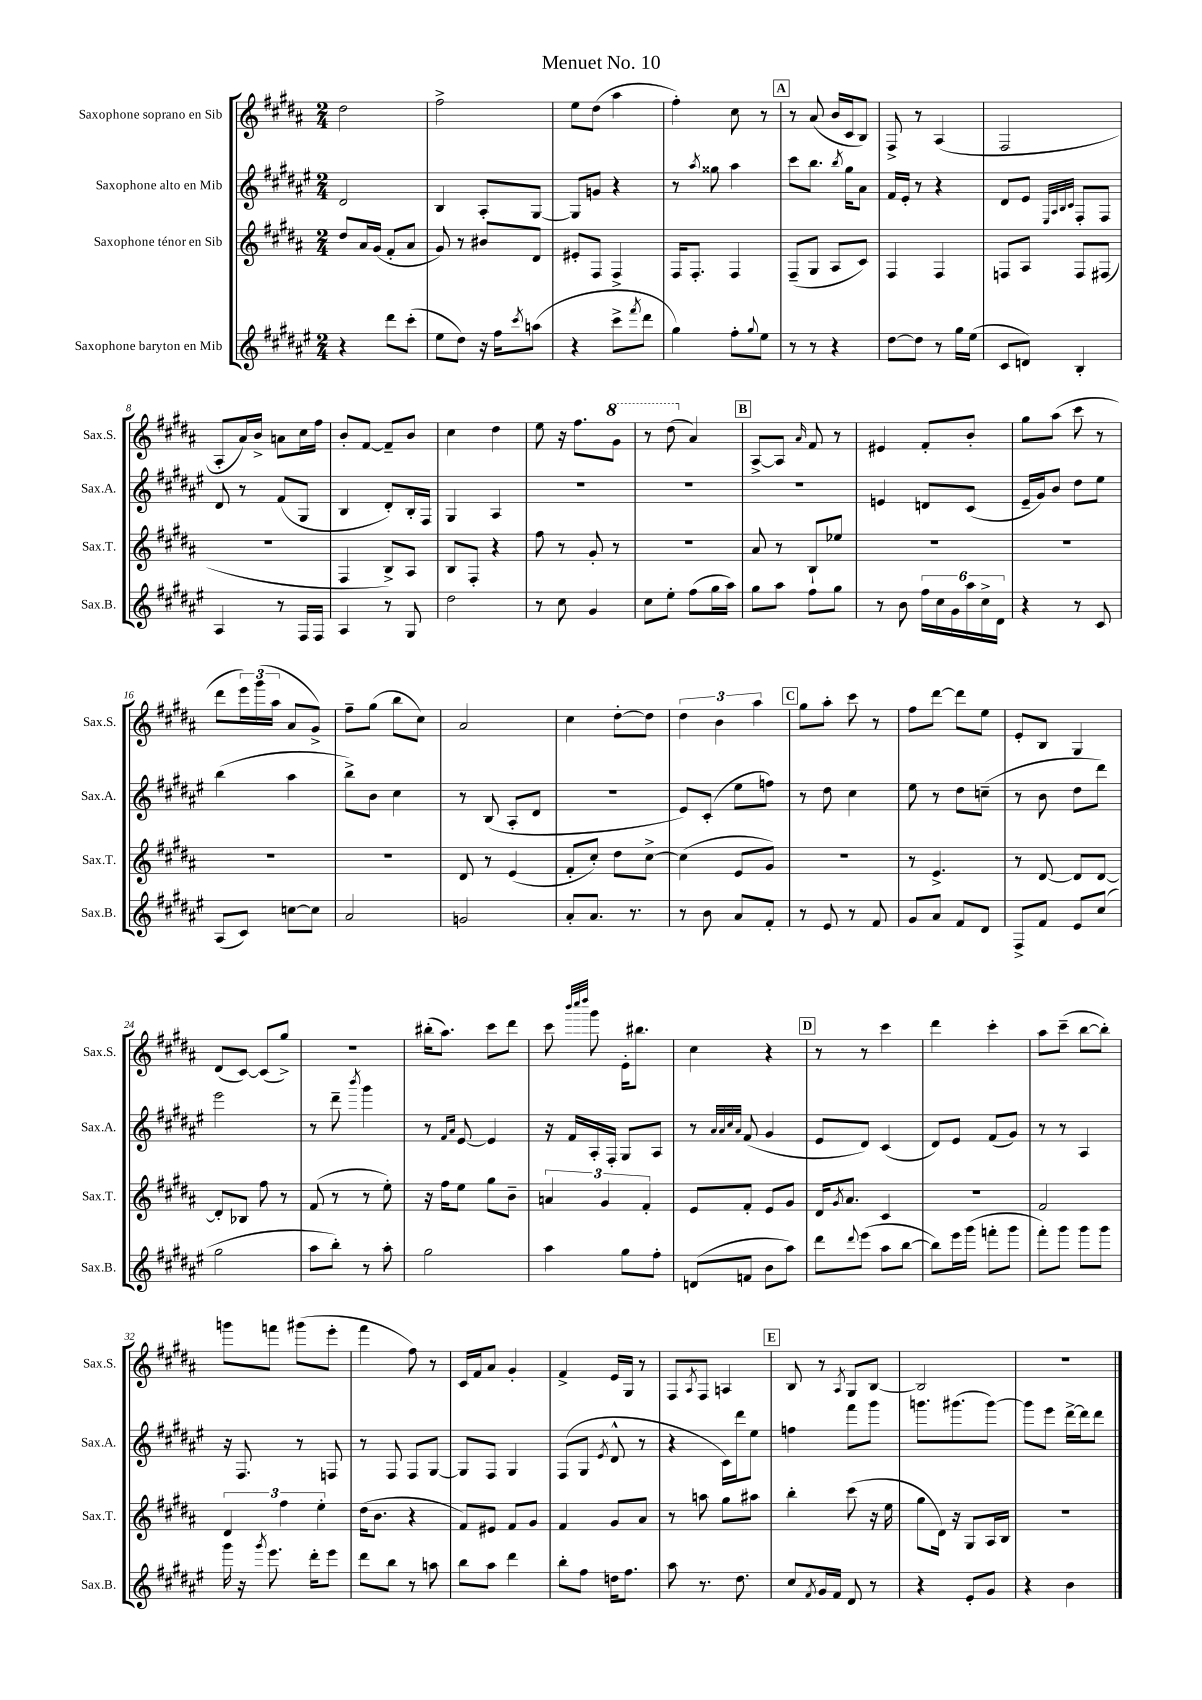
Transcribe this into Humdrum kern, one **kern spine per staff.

**kern	**kern	**kern	**kern
*staff4	*staff3	*staff2	*staff1
*clefG2	*clefG2	*clefG2	*clefG2
*k[f#c#g#d#a#e#]	*k[f#c#g#d#a#]	*k[f#c#g#d#a#e#]	*k[f#c#g#d#a#]
*M2/4	*M2/4	*M2/4	*M2/4
4r	8dd#	2d#	2dd#
.	16a#	.	.
.	(16g#	.	.
8ddd#	8f#'	.	.
(8ccc#'	8a#	.	.
=	=	=	=
8ee#	8g#)	4B	2ff#^
8dd#)	8r	.	.
16r	8b#	8A#'	.
16ff#	.	.	.
8qccc#	.	.	.
(8aa	8d#	[8G#	.
=	=	=	=
4r	8e#'	8G#]	8ee
.	8F#	8g	(8dd#
8ccc#^	4F#^	4r	4aa#
8qfff#	.	.	.
8ddd#	.	.	.
=	=	=	=
4gg#)	16F#	8r	4ff#')
.	8.F#'	.	.
.	.	8qaa#	.
.	.	8gg##	.
8ff#'	4F#	4aa#	8cc#
8qqgg#	.	.	.
8ee#	.	.	8r
=	=	=	=
8r	(8F#~	8ccc#	8r
8r	8G#	8.bb	(8a#
4r	8A#	.	16b
.	.	8qbb	.
.	.	16gg#	16c#
.	8c#)	8a#	8B)
=	=	=	=
[8dd#	4F#	16f#	8F#^
.	.	16e#'	.
8dd#]	.	8r	8r
8r	4F#	4r	(4A#
16gg#	.	.	.
(16ee#	.	.	.
=	=	=	=
8c#	8F	8d#	2F#
8d)	8A#	8e#	.
.	.	32qqE#	.
.	.	32qqA#	.
.	.	32qqB	.
.	.	32qqc#	.
4B'	8F	8F#'	.
.	(8F#	8F#	.
=	=	=	=
4A#	2r	8d#	8A#'
.	.	8r	16a#)
.	.	.	16b^
8r	.	(8f#	8a
16F#	.	8G#	16cc#
16F#	.	.	16ff#
=	=	=	=
4A#	4F#	4B	8b'
.	.	.	[8f#
8r	8B^)	8d#')	8f#~]
8G#	8A#	16B'	8b
.	.	16F#	.
=	=	=	=
2dd#	8B	4G#	4cc#
.	8F#'	.	.
.	4r	4A#	4dd#
=	=	=	=
8r	8ff#	2r	8ee
8cc#	8r	.	16r
.	.	.	8.ff#
4g#	8g#'	.	.
.	8r	.	8gg#
=	=	=	=
8cc#	2r	2r	8r
8ee#'	.	.	(8ddd#
(8ff#	.	.	4a#)
16gg#	.	.	.
16aa#)	.	.	.
=	=	=	=
8gg#	8a#	2r	[8A#^
8aa#	8r	.	8A#]
.	.	.	16qqa#
8ff#	8B`	.	8f#
8gg#	8ee-	.	8r
=	=	=	=
8r	2r	4e	4e#
8b	.	.	.
24ff#	.	8d	8f#'
24cc#	.	.	.
24g#	.	.	.
24aa#	.	(8c#	8b'
24cc#^	.	.	.
24d#	.	.	.
=	=	=	=
4r	2r	16e#~	8gg#
.	.	16g#)	.
.	.	8b	(8aa#
8r	.	8dd#	8ccc#
8c#	.	8ee#	8r
=	=	=	=
(8A#	2r	(4bb	8ddd#
8c#)	.	.	24eee)
.	.	.	(24ggg#
.	.	.	24aa#
[8cc	.	4aa#	8a#
8cc]	.	.	8g#^)
=	=	=	=
2a#	2r	8bb^)	8ff#~
.	.	8b	(8gg#
.	.	4cc#	8bb
.	.	.	8cc#)
=	=	=	=
2g	8d#	8r	2a#
.	8r	(8B	.
.	(4e	8A#'	.
.	.	8d#	.
=	=	=	=
8a#'	8f#'	2r	4cc#
8.a#	8cc#')	.	.
.	8dd#	.	[8dd#'
8.r	.	.	.
.	[8cc#^	.	8dd#]
=	=	=	=
8r	(4cc#]	8e#)	6dd#
8b	.	(8c#'	.
.	.	.	6b
8a#	8e	8ee#	.
.	.	.	6aa#
8f#'	8g#)	8ff)	.
=	=	=	=
8r	2r	8r	8gg#
8e#	.	8dd#	8aa#'
8r	.	4cc#	8ccc#
8f#	.	.	8r
=	=	=	=
8g#	8r	8ee#	8ff#
8a#	4.e^	8r	[8ddd#
8f#	.	8dd#	8ddd#]
8d#	.	(8cc~	8ee
=	=	=	=
8F#^	8r	8r	8e'
8f#	[8d#	8b	8B
8e#	8d#]	8dd#	4G#
(8cc#	[8d#	8ddd#)	.
=	=	=	=
2gg#	8d#']	2eee#	(8d#
.	8B-	.	[8c#)
.	8ff#	.	(8c#]
.	8r	.	8gg#^)
=	=	=	=
8aa#	(8f#	8r	2r
8bb')	8r	8ddd#~	.
.	.	8qbbb	.
8r	8r	4ggg#	.
8aa#'	8ee')	.	.
=	=	=	=
2gg#	16r	8r	(16bb#'
.	16ff#	.	8.aa#)
.	.	16qqf#	.
.	.	16qqa#	.
.	8ee	[8e#	.
.	8gg#	4e#]	8ccc#
.	8b~	.	8ddd#
=	=	=	=
4aa#	6a	16r	8ccc#
.	.	16f#	.
.	.	.	32qqbbb
.	.	.	32qqcccc#
.	.	.	32qqdddd#
.	.	16A#'	8ggg#
.	6g#	.	.
.	.	16F#'	.
8gg#	.	8G#	16e'
.	.	.	8.bb#
.	6f#'	.	.
8ff#'	.	8A#	.
=	=	=	=
(8d	8e	8r	4cc#
.	.	32qqa#	.
.	.	32qqa#	.
.	.	32qqcc#	.
.	.	32qqa#	.
8f	8f#'	(8f#	.
8b	8e	4g#	4r
8aa#)	8g#	.	.
=	=	=	=
8ddd#	16d#	8e#	8r
.	8qg#	.	.
.	8.a#	.	.
8qqddd#	.	.	.
(8eee#	.	8d#)	8r
8aa#	4c#	(4c#	4ccc#
[8bb	.	.	.
=	=	=	=
8bb])	2r	8d#)	4ddd#
16eee#	.	8e#	.
(16ggg#	.	.	.
8fff'	.	(8f#	4ccc#'
8ggg#	.	8g#)	.
=	=	=	=
8fff#')	2f#	8r	8aa#
8ggg#	.	8r	(8ccc#~
8ggg#	.	4A#	[8bb
8ggg#	.	.	8bb'])
=	=	=	=
16ggg#	6d#	16r	8ggg
16r	.	8.F#	.
8qggg#	.	.	.
8.eee#	.	.	8fff
.	6ff#	.	.
.	.	8r	(8ggg#
16ddd#'	.	.	.
.	6ee'	.	.
8eee#	.	8F	8eee'
=	=	=	=
8ddd#	(16dd#	8r	4fff#
.	8.b	.	.
8bb	.	8F#	.
8r	4r	8F#	8ff#)
8aa	.	[8G#	8r
=	=	=	=
8bb	8f#)	8G#]	16c#
.	.	.	16f#
8aa#	8e#	8F#	8a#
4ddd#	8f#	4G#	4g#'
.	8g#	.	.
=	=	=	=
8bb'	4f#	(8F#	4f#^
8ff#	.	8G#	.
.	.	8qe#	.
16dd	8g#	8d#^^	16e
8.ff#	.	.	16G#
.	8a#	8r	8r
=	=	=	=
8aa#	8r	4r	8F#
.	.	.	8qA#
8.r	8aa	.	8F#
.	8gg#	16c#)	4A
8.dd#	.	16ddd#	.
.	8aa#	8ee#	.
=	=	=	=
8cc#	4bb'	4ff	8B
8qf#	.	.	.
16g#	.	.	8r
16f#	.	.	.
.	.	.	8qA#
8d#	(8ccc#	8fff#	8G#
8r	16r	8ggg#	[8B
.	16ee	.	.
=	=	=	=
4r	8gg#	8.ggg	2B]
.	16d#)	.	.
.	16r	(8.ggg#	.
8e#'	8G#	.	.
8g#	16A#	[8ggg#)	.
.	16B	.	.
=	=	=	=
4r	2r	8ggg#]	2r
.	.	8eee#	.
4b	.	[16ddd#^	.
.	.	16ddd#]	.
.	.	8ddd#	.
==	==	==	==
*-	*-	*-	*-
